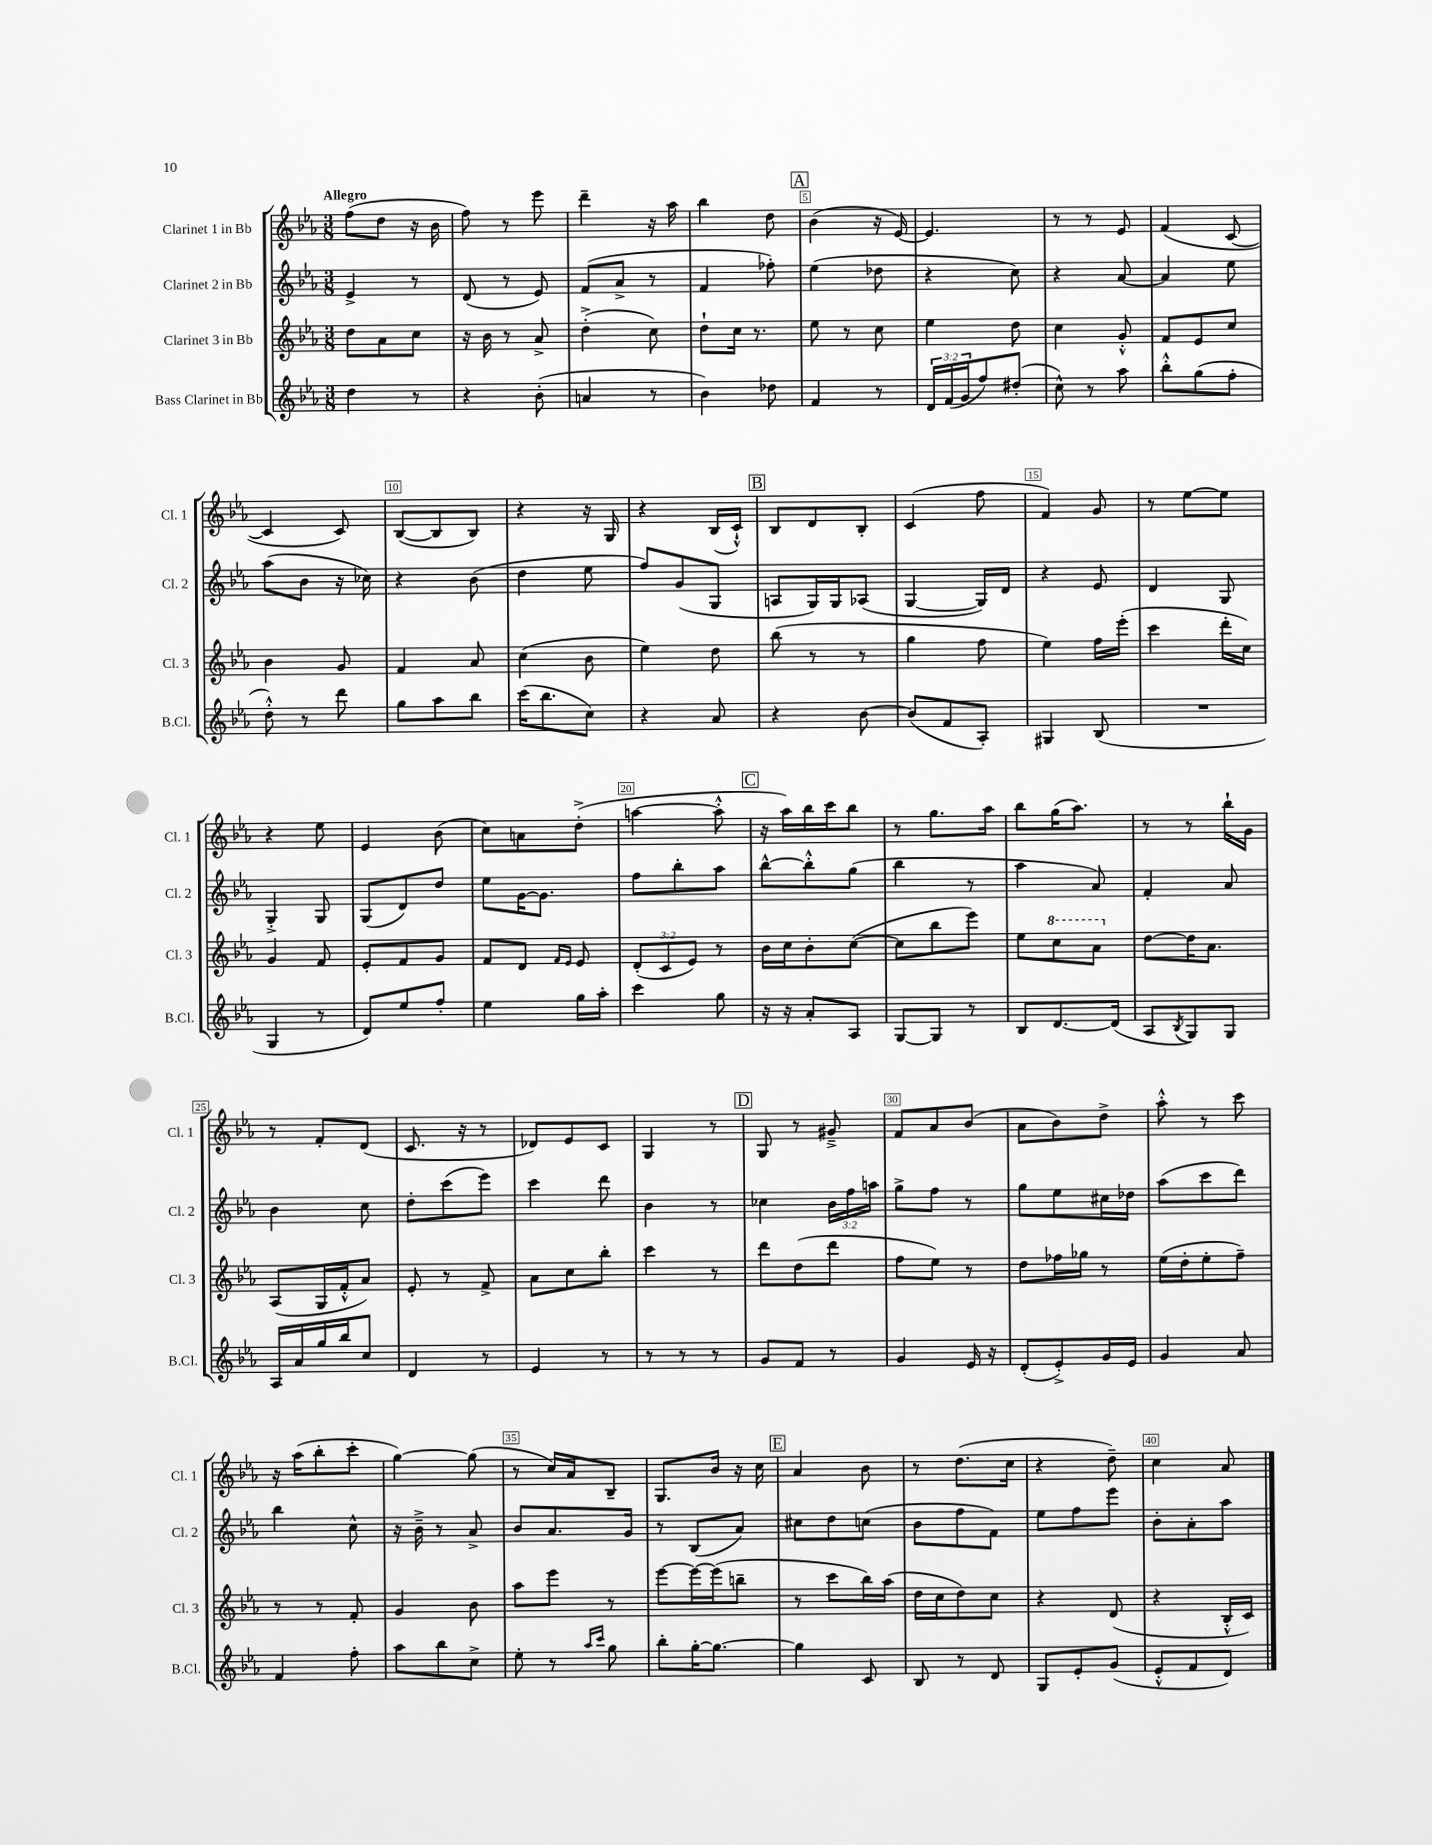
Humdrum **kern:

**kern	**kern	**kern	**kern
*part4	*part3	*part2	*part1
*staff4	*staff3	*staff2	*staff1
*I"Bass Clarinet in Bb	*I"Clarinet 3 in Bb	*I"Clarinet 2 in Bb	*I"Clarinet 1 in Bb
*I'B.Cl.	*I'Cl. 3	*I'Cl. 2	*I'Cl. 1
*clefG2	*clefG2	*clefG2	*clefG2
*k[b-e-a-]	*k[b-e-a-]	*k[b-e-a-]	*k[b-e-a-]
*M3/8	*M3/8	*M3/8	*M3/8
=1	=1	=1	=1
!	!	!	!LO:TX:a:B:t=Allegro
4dd\	8dd\L	4e-^/	(8ff\L
.	8a-\	.	8dd\J
8r	8cc\J	8r	16r
.	.	.	16b-\
=2	=2	=2	=2
4r	16r	(8d/	8ff\)
.	16b-\	.	.
.	8r	8r	8r
(8b-'\	8a-^/	8e-/)	8eee-\
=3	=3	=3	=3
4an/	(4dd'^\	(8f/L	4ddd~\
.	.	8a-^/J	.
8r	8cc\)	8r	16r
.	.	.	16aa-\
=4	=4	=4	=4
4b-\)	8dd`\L	4f/	4bb-\
.	16cc\Jk	.	.
.	8.r	.	.
8dd-X\	.	8ff-X'\)	8dd\
!!LO:REH:place=s1:t=A
=5	=5	=5	=5
4f/	8ee-\	(4ee-\	(4b-\
.	8r	.	.
8r	8cc\	8dd-X\	16r
.	.	.	[16e-/)
=6	=6	=6	=6
24d/LL	4ee-\	4r	4.e-/]
(24f/	.	.	.
24g/J	.	.	.
8ff/)	.	.	.
(8dd#X'/J	8dd\	8cc\)	.
=7	=7	=7	=7
8cc^^\)	4cc\	4r	8r
8r	.	.	8r
8aa-\	8g'^^/	[8a-/	8e-/
=8	=8	=8	=8
8bb-'^^\L	8f/L	4a-/]	(4f/
(8gg\	8e-/	.	.
8ff'\J	8cc/J	8ee-\	[8c/
!!LO:LB:g=z
=9	=9	=9	=9
8dd'^^\)	4b-\	(8aa-\L	4c/]
8r	.	8b-\J	.
8ddd\	8g/	16r	8c/)
.	.	16cc-X\)	.
=10	=10	=10	=10
8gg\L	4f/	4r	([8B-/L
8aa-\	.	.	8B-/]
8bb-\J	8a-/	(8b-\	8B-/J)
=11	=11	=11	=11
(16ccc\KL	(4cc\	4dd\	4r
8.bb-\	.	.	.
8cc\J)	8b-\	8ee-\	16r
.	.	.	16G/
=12	=12	=12	=12
4r	4ee-\)	8ff/L)	4r
.	.	(8g/	.
8a-/	8dd\	8G/J	(16B-/LL
.	.	.	16c`^^/JJ)
!!LO:REH:place=s1:t=B
=13	=13	=13	=13
4r	(8bb-\	8An/L	8B-/L
.	8r	16G/L)	8d/
.	.	16G/J	.
[8b-\	8r	(8A-X/J	8B-'/J
=14	=14	=14	=14
(8b-/L]	4gg\	[4G/	(4c/
8f/	.	.	.
8A-'/J)	8ff\	16G/LL])	8ff\
.	.	16d/JJ	.
=15	=15	=15	=15
4G#X/	4ee-\)	4r	4f/)
(8B-/	16ff\LL	8e-/	8g/
.	(16eee-'\JJ	.	.
=16	=16	=16	=16
4.r	4ccc\	4d/	8r
.	.	.	[8ee-\L
.	16ddd'\LL	8G/	8ee-\J]
.	16cc\JJ)	.	.
!!LO:LB:g=z
=17	=17	=17	=17
4G/	4g/	4G'^/	4r
8r	8f/	8G/	8ee-\
=18	=18	=18	=18
8d/L)	8e-'/L	(8G/L	4e-/
8ee-/	8f/	8d/)	.
8ff'/J	8g/J	8dd/J	(8b-\
=19	=19	=19	=19
4ee-\	8f/L	8ee-\L	8cc\L)
.	8d/J	[16g\K	8an\
.	.	8.g\J]	.
.	16qqf/LL	.	.
.	16qqe-/JJ	.	.
16gg\LL	8e-/	.	(8dd'^\J
16aa-'\JJ	.	.	.
=20	=20	=20	=20
4ccc\	(12d'/L	8ff\L	[4aan\
.	12c/	.	.
.	.	8bb-'\	.
.	12e-/J)	.	.
8gg\	8r	8aa-\J	8aa'^^\]
!!LO:REH:place=s1:t=C
=21	=21	=21	=21
16r	16b-\LL	[8bb-^^\L	16r
16r	16cc\J	.	16aa-\LL)
8a-'/L	8b-'\	8bb-'^^\]	16bb-\
.	.	.	16ccc\J
8A-/J	([8cc\J	(8gg\J	8bb-\J
=22	=22	=22	=22
[8G/L	8cc\L]	4bb-\	8r
8G/J]	8bb-\	.	8.gg\L
8r	8eee-\J)	8r	.
.	.	.	16aa-\Jk
=23	=23	=23	=23
8B-/L	8ee-\L	4aa-\	8bb-\L
*	*8va	*	*
[8.d/	8ccc\	.	(16gg\K
.	.	.	8.aa-\J)
.	8aa-\J	8a-/)	.
(16d/Jk]	.	.	.
=24	=24	=24	=24
*	*X8va	*	*
8A-/L	[8dd\L	4f'/	8r
8qB-/	.	.	.
8G/)	16dd\K]	.	8r
.	8.a-\J	.	.
8G/J	.	8a-/	16bb-`\LL
.	.	.	16g\JJ
!!LO:LB:g=z
=25	=25	=25	=25
16A-/LL	(8A-/L	4b-\	8r
16a-/	.	.	.
16gg/	16G/L	.	8f'/L
16bb-/J	16f'^^/J	.	.
8cc/J	8a-/J)	8cc\	(8d/J
=26	=26	=26	=26
4d/	8e-'/	8dd'\L	8.c/
.	8r	(8ccc\	.
.	.	.	16r
8r	8f^/	8eee-\J)	8r
=27	=27	=27	=27
4e-/	8a-\L	4ccc\	8d-X/L)
.	8cc\	.	8e-/
8r	8bb-'\J	8ddd\	8c/J
=28	=28	=28	=28
8r	4ccc\	4b-\	4G/
8r	.	.	.
8r	8r	8r	8r
!!LO:REH:place=s1:t=D
=29	=29	=29	=29
8g/L	8ddd\L	4cc-X\	8G/
8f/J	(8dd\	.	8r
8r	8ddd\J	24b-\LL	8g#X~^/
.	.	24ff\	.
.	.	24aan\JJ	.
=30	=30	=30	=30
4g/	8ff\L	8gg^\L	8f/L
.	8ee-\J)	8ff\J	8a-/
16e-/	8r	8r	(8b-/J
16r	.	.	.
=31	=31	=31	=31
(8d'/L	8dd\L	8gg\L	8a-\L
8e-'^/)	16ff-X\L	8ee-\	8b-\)
.	16gg-X\JJ	.	.
16g/L	8r	16cc#X\L	8dd^\J
16e-/JJ	.	16dd-X\JJ	.
=32	=32	=32	=32
4g/	(16ee-\LL	(8aa-\L	8aa-'^^\
.	16dd'\J	.	.
.	8ee-'\	8ccc\	8r
8a-/	8ff~\J)	8ddd\J)	8ccc\
!!LO:LB:g=z
=33	=33	=33	=33
4f/	8r	4bb-\	16r
.	.	.	(16aa-\KL
.	8r	.	8bb-'\
8ff'\	8f'/	8cc^^\	8ccc'\J
=34	=34	=34	=34
8aa-\L	4g/	16r	[4gg\)
.	.	16b-~^\	.
8bb-\	.	8r	.
8cc^\J	8b-\	8a-^/	(8gg\]
=35	=35	=35	=35
8ee-'\	8aa-\L	8b-/L	8r
8r	8eee-\J	8.a-/	16cc/LL)
.	.	.	16a-/J
16qqaa-/LL	.	.	.
16qqccc/JJ	.	.	.
8gg\	8r	.	8B-~/J
.	.	16g/Jk	.
=36	=36	=36	=36
8bb-'\L	[8eee-\L	8r	8.G/L
[16gg'\K	16eee-\L_	(8B-/L	.
8.gg\J_	(16eee-\J]	.	16b-/Jk
.	8bbn~\J	8a-/J)	16r
.	.	.	16cc\
!!LO:REH:place=s1:t=E
=37	=37	=37	=37
4gg\]	8r	8cc#X\L	4a-/
.	8ccc\L	8dd\	.
8c/	16bb-\L)	(8ccn\J	8b-\
.	(16aa-\JJ	.	.
=38	=38	=38	=38
8B-/	16dd\LL	8b-\L	8r
.	16cc\J	.	.
8r	8dd\)	8ff\	(8.dd\L
8d/	8cc\J	8f\J)	.
.	.	.	16cc\Jk
=39	=39	=39	=39
8G/L	4r	8ee-\L	4r
8e-'/	.	8ff\	.
(8g/J	(8d/	8eee-\J	8dd~\)
=40	=40	=40	=40
8e-'^^/L	4r	8b-'\L	4cc\
8f/	.	8a-'\	.
8d/J)	16B-'^^/LL	8aa-\J	8a-/
.	16c/JJ)	.	.
==	==	==	==
*-	*-	*-	*-
